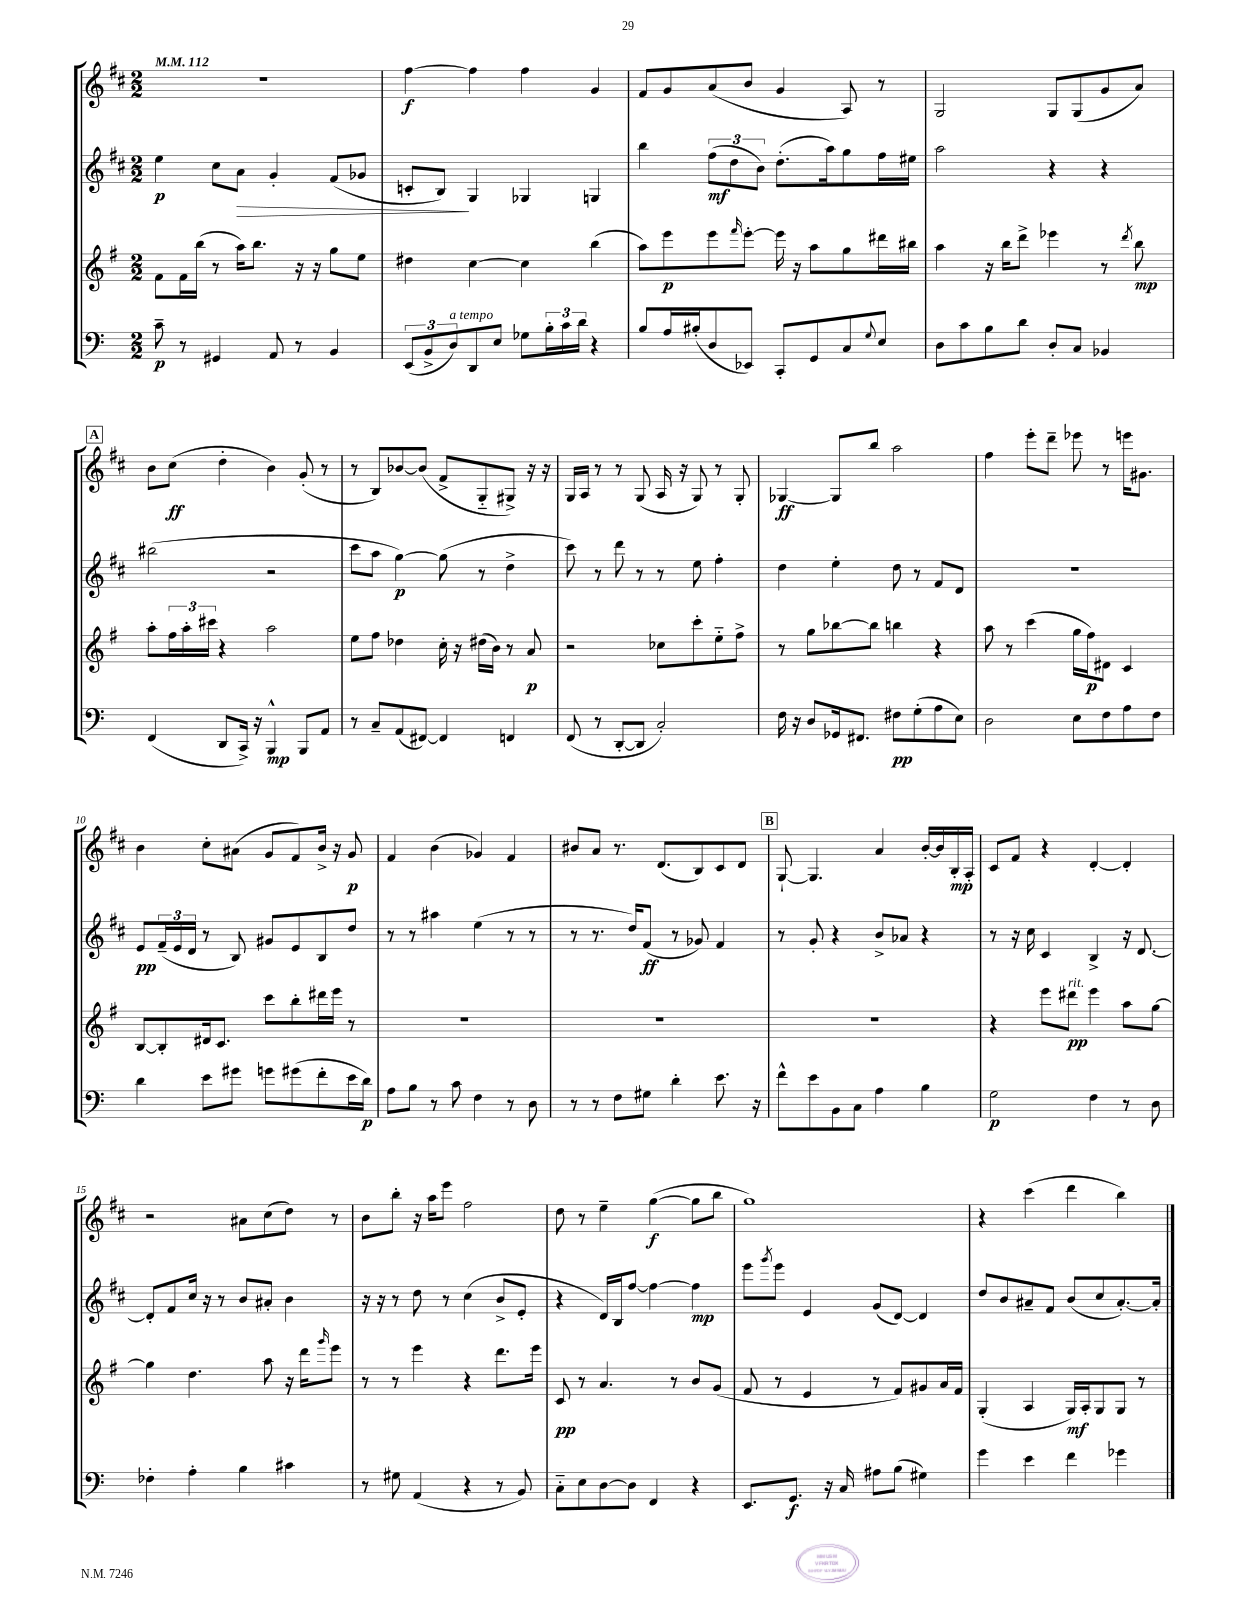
<<
\new StaffGroup <<
\new Staff = "s0" {
    \clef treble \key d \major \numericTimeSignature \time 2/2 \tempo 4 = 112
    r1 |
    fis''4~\f fis''4 fis''4 g'4 |
    fis'8 g'8 a'8( b'8 g'4 a8) r8 |
    g2 g8 g8( g'8 a'8) |
    \mark \markup { \box "A" } b'8 cis''8\ff( d''4-. b'4) g'8-.( r8 |
    r8 b8) bes'8~ bes'8( fis'8-> g8-_ gis8->) r16 r16 |
    g16 a16 r8 r8 g8( a16 r16 g8) r8 g8-. |
    ges4~\ff ges8 b''8 a''2 |
    fis''4 e'''8-. d'''8-- ees'''8 r8 e'''16 gis'8. |
    b'4 cis''8-. ais'8( g'8 fis'8) b'16-> r16 g'8\p |
    fis'4 b'4( ges'4) fis'4 |
    bis'8 a'8 r8. d'8.( b8) cis'8 d'8 |
    \mark \markup { \box "B" } g8~-! g4. a'4 b'16~-. b'16 b16-.\mp a16-. |
    cis'8 fis'8 r4 d'4~-. d'4-. |
    r2 ais'8 cis''8( d''8) r8 |
    b'8 b''8-. r16 a''16 e'''8 fis''2 |
    d''8 r8 e''4-- g''4~\f( g''8 b''8 |
    g''1) |
    r4 cis'''4( d'''4 b''4) \bar "|." |
}
\new Staff = "s1" {
    \clef treble \key d \major \numericTimeSignature \time 2/2
    e''4\p cis''8 a'8\> g'4-. fis'8( ges'8 |
    c'8-. b8\!) g4 ges4 g4 |
    b''4 \tuplet 3/2 { fis''8\mf( d''8 b'8) } d''8.-.( a''16) g''8 fis''16 eis''16 |
    a''2 r4 r4 |
    \mark \markup { \box "A" } bis''2( r2 |
    cis'''8 a''8 g''4~\p) g''8( r8 d''4-> |
    cis'''8) r8 d'''8 r8 r8 e''8 fis''4-. |
    d''4 e''4-. d''8 r8 fis'8 d'8 |
    R1 |
    e'8\pp \tuplet 3/2 { fis'16--( e'16 d'16 } r8 b8) gis'8 e'8 b8 d''8 |
    r8 r8 ais''4 e''4( r8 r8 |
    r8 r8. d''16) fis'8\ff( r8 ges'8) fis'4 |
    \mark \markup { \box "B" } r8 g'8-. r4 b'8-> aes'8 r4 |
    r8 r16 cis''16 cis'4 b4-> r16 d'8.~ |
    d'8-. fis'8 cis''16 r16 r8 b'8 ais'8-. b'4 |
    r16 r16 r8 d''8 r8 cis''4( b'8-> e'8-. |
    r4 d'16) b16 fis''8~ fis''4~ fis''4\mp |
    e'''8 \acciaccatura { g'''8 } e'''8 e'4 g'8( d'8~) d'4 |
    d''8 b'8 ais'8-- fis'8 b'8( cis''8 ais'8.~-.) ais'16-. \bar "|." |
}
\new Staff = "s2" {
    \clef treble \key g \major \numericTimeSignature \time 2/2
    fis'8 fis'16 b''16( r8 a''16) b''8. r16 r16 g''8 e''8 |
    dis''4 c''4~ c''4 b''4( |
    a''8) e'''8\p e'''8 \grace { fis'''16 } e'''8~-. e'''16 r16 a''8 g''8 dis'''16 bis''16 |
    a''4 r16 b''16 d'''8-> ees'''4 r8 \acciaccatura { d'''8 } b''8\mp |
    \mark \markup { \box "A" } a''8-. \tuplet 3/2 { fis''16 a''16-. cis'''16 } r4 a''2 |
    e''8 fis''8 des''4 c''16-. r16 dis''16( b'16) r8 a'8\p |
    r2 ces''8 c'''8-. e''8-_ fis''8-> |
    r8 g''8 bes''8~ bes''8 b''4 r4 |
    a''8 r8 c'''4( g''16 fis''16\p) dis'8 c'4 |
    b8~ b8-. dis'16 c'8. c'''8 b''8-. dis'''16 e'''16 r8 |
    R1 |
    R1 |
    \mark \markup { \box "B" } R1 |
    r4 e'''8 dis'''8\pp^\markup { \italic "rit." } e'''4 a''8 g''8~ |
    g''4 d''4. a''8 r16 d'''16 \grace { g'''16 } e'''8 |
    r8 r8 e'''4 r4 d'''8. e'''16 |
    c'8\pp r8 a'4. r8 b'8 g'8( |
    fis'8 r8 e'4 r8 fis'8) gis'8 a'16 fis'16 |
    g4-.( a4 g16\mf) a16-. g8 g8 r8 \bar "|." |
}
\new Staff = "s3" {
    \clef bass \key c \major \numericTimeSignature \time 2/2
    c'8--\p r8 gis,4 a,8 r8 b,4 |
    \tuplet 3/2 { e,8( b,8-> d8^\markup { \italic "a tempo" }) } d,8 e8 ges8 \tuplet 3/2 { b16-. c'16 d'16 } r4 |
    b8 a16 bis16-.( d8 ees,8) c,8-. g,8 c8 \appoggiatura { g8 } e8 |
    d8 c'8 b8 d'8 d8-. c8 bes,4 |
    \mark \markup { \box "A" } f,4( d,8 c,16->) r16 b,,4-^\mp b,,8 a,8 |
    r8 c8-- a,8( fis,8~) fis,4 f,4 |
    f,8( r8 d,8~-. d,8 c2-.) |
    f16 r16 d8 ges,16 fis,8. fis8\pp g8-.( a8 e8) |
    d2 e8 f8 a8 f8 |
    d'4 e'8 gis'8 g'8 gis'8( f'8-. e'16 d'16\p) |
    a8 b8 r8 c'8 f4 r8 d8 |
    r8 r8 f8 gis8 d'4-. e'8. r16 |
    \mark \markup { \box "B" } f'8-^ e'8 b,8 c8 a4 b4 |
    g2\p f4 r8 d8 |
    fes4-. a4-. b4 cis'4 |
    r8 gis8 a,4( r4 r8 b,8) |
    c8-_ e8 d8~ d8 f,4 r4 |
    e,8. g,8.\f r16 c16 ais8 b8( gis4) |
    g'4 e'4 f'4 ges'4 \bar "|." |
}
>>
>>
